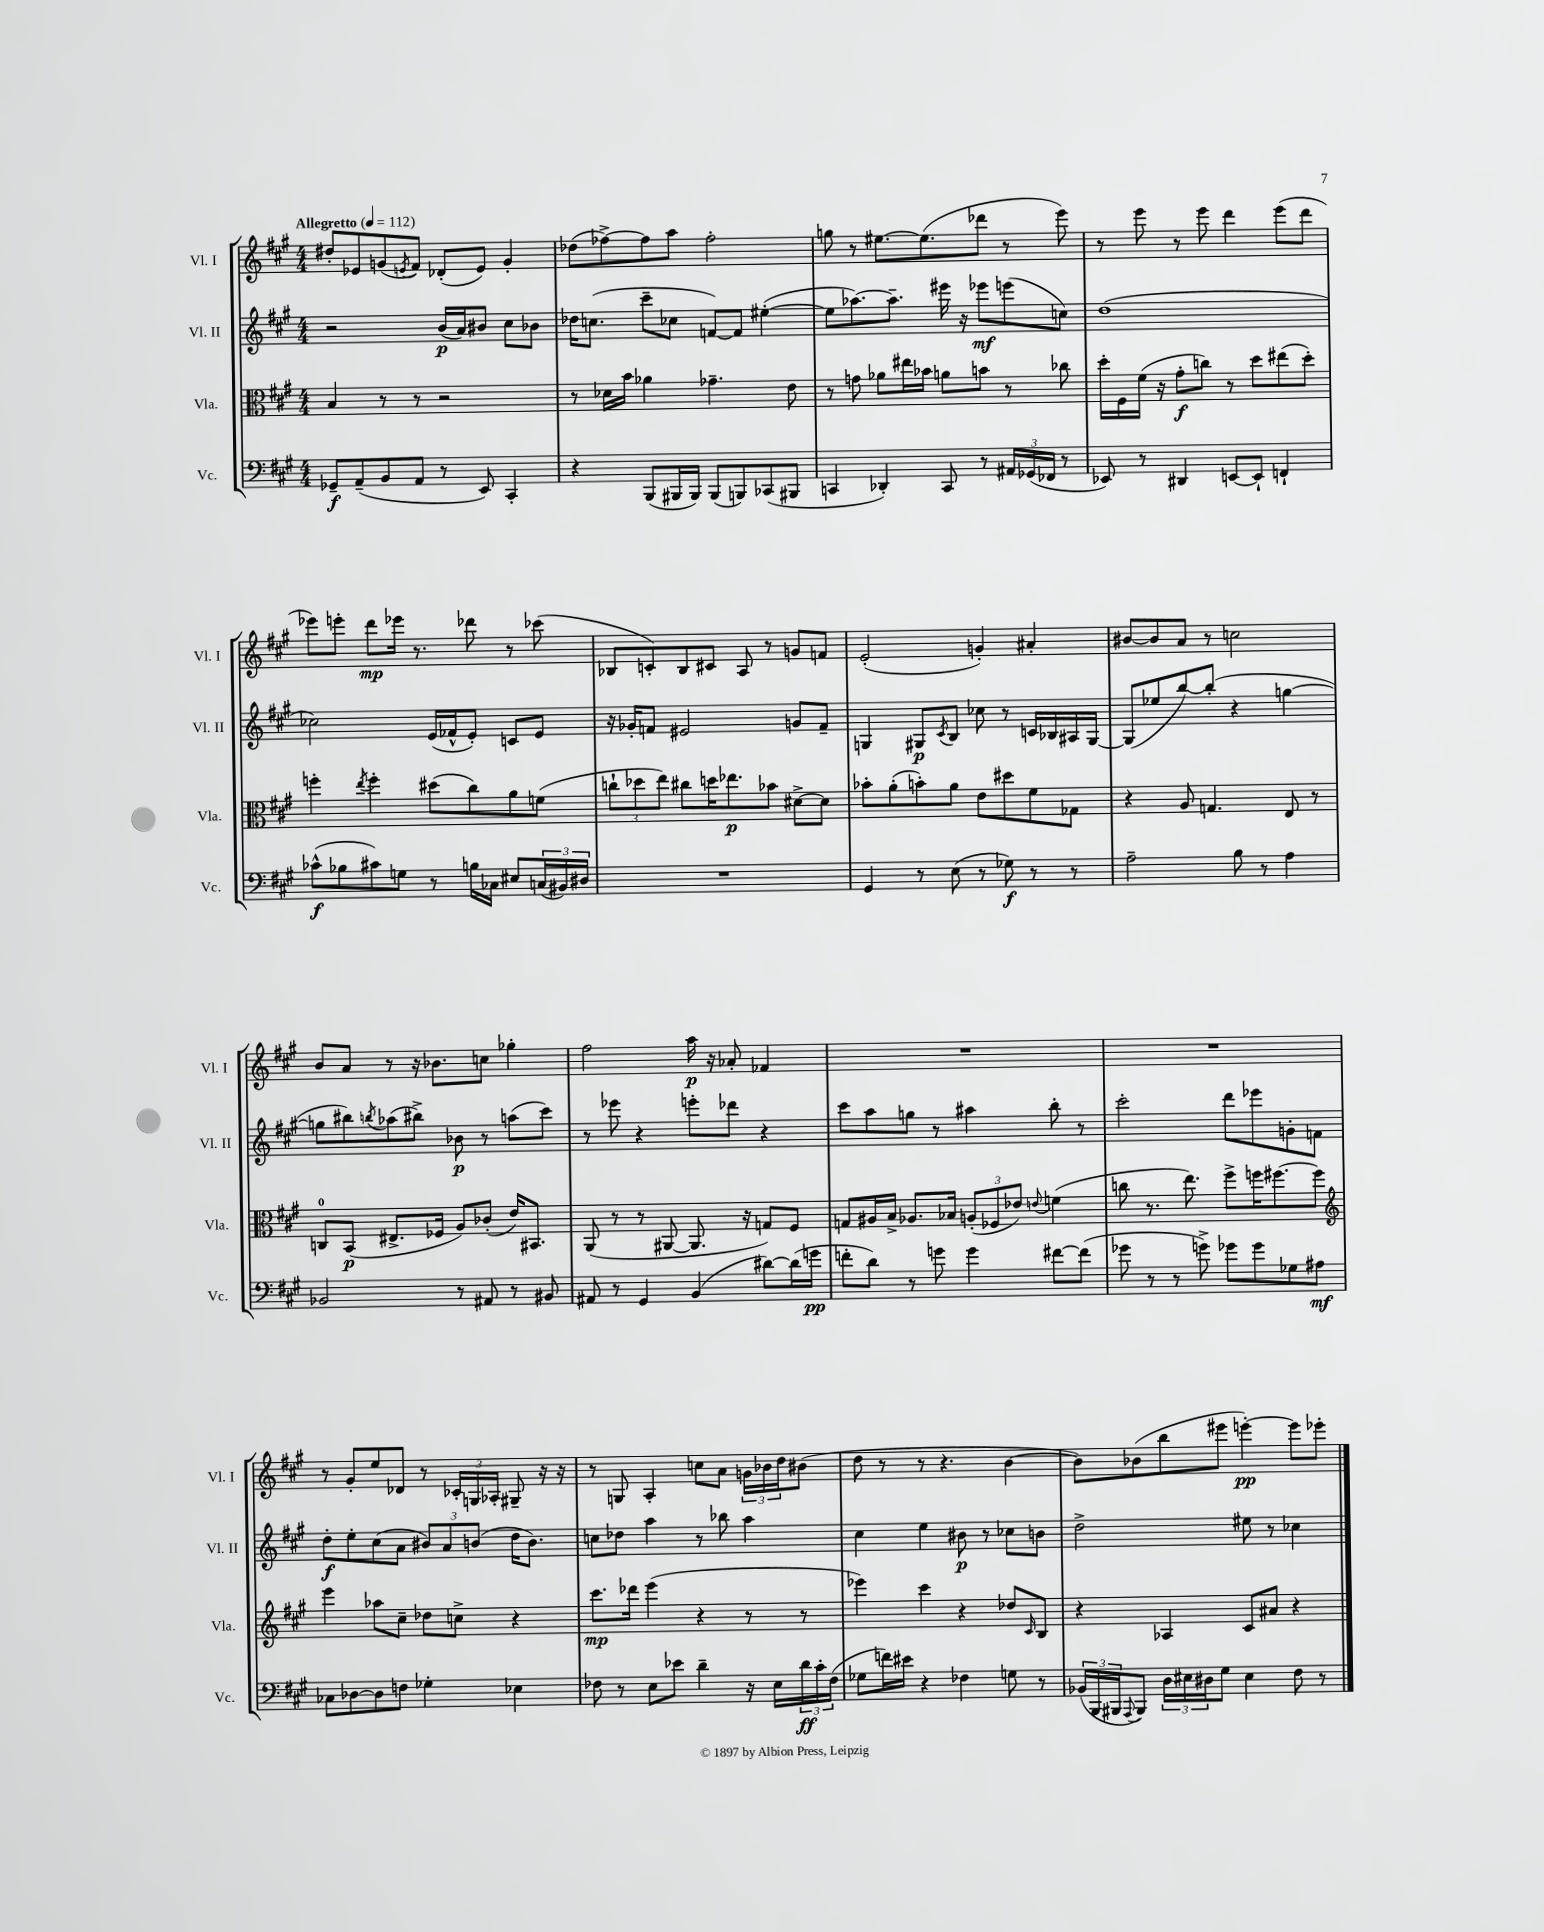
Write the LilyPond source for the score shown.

<<
\new StaffGroup <<
\new Staff = "s0" \with { instrumentName = "Vl. I" shortInstrumentName = "Vl. I" } {
    \clef treble \key a \major \numericTimeSignature \time 4/4 \tempo "Allegretto" 4 = 112
    dis''8-. ees'8 g'8( \acciaccatura { e'8 } fis'8) des'8-.( e'8) g'4-. |
    des''8( fes''8~->) fes''8 a''8 fes''2-. |
    g''8 r8 eis''8.~ eis''8.( des'''8 r8 e'''8) |
    r8 e'''8 r8 e'''8 d'''4 e'''8( d'''8 |
    ees'''8) e'''8-. d'''8\mp ees'''16 r8. des'''8 r8 ces'''8( |
    bes8 c'8-.) bes8 cis'8 a8 r8 g'8 f'8 |
    e'2-.( g'4-.) ais'4-. |
    bis'8~ bis'8 a'8 r8 c''2 |
    b'8 a'8 r8 r16 bes'8. c''8 ges''4-. |
    fis''2 a''16\p r16 aes'8-. fes'4 |
    R1 |
    R1 |
    r8 gis'8-. e''8 des'8 r8 \tuplet 3/2 { ces'16-. g16 aes16-. } gis8-- r16 r16 |
    r8 g8 a4-. c''8 a'8 \tuplet 3/2 { g'16 bes'16 d''16 } bis'8( |
    d''8 r8 r8 r4. b'4~ |
    b'8) bes'8( b''8 eis'''8 e'''4~-.\pp) e'''8 ees'''8-. \bar "|." |
}
\new Staff = "s1" \with { instrumentName = "Vl. II" shortInstrumentName = "Vl. II" } {
    \clef treble \key a \major \numericTimeSignature \time 4/4
    r2 b'16\p( a'16) bis'8 cis''8 bes'8 |
    des''16 c''8.( cis'''8-- ces''8 f'8~) f'8 eis''4~-.( |
    eis''8 aes''8.~) aes''8.-- eis'''16 r16 ees'''8\mf e'''8( c''8) |
    d''1( |
    ces''2) e'16( fes'16-^ e'8-.) c'8 e'8 |
    r16 ges'16-. f'8 eis'2 g'8 f'8-- |
    g4 gis8\p \acciaccatura { cis'8 } b8 ces''8 r8 c'16 bes16 ais16 gis16~ |
    gis8( ees''8 b''8~) b''8-.( r4 g''4~ |
    g''8 bis''8) \acciaccatura { b''8 } aes''8( bis''8->) bes'8\p r8 a''8( cis'''8) |
    r8 ees'''8 r4 e'''8-. des'''8 r4 |
    cis'''8 a''8 g''8 r8 ais''4 b''8-. r8 |
    cis'''2-. d'''8 ees'''8 g'8-. f'8 |
    d''8-.\f e''8-. cis''8( a'8 \tuplet 3/2 { bis'8) a'8 b'8( } d''16 b'8.) |
    c''8 des''8 a''4 r8 bes''8 a''4 |
    cis''4 e''4 bis'8\p r8 ces''8 b'8 |
    d''2-> eis''8 r8 ces''4 \bar "|." |
}
\new Staff = "s2" \with { instrumentName = "Vla." shortInstrumentName = "Vla." } {
    \clef alto \key a \major \numericTimeSignature \time 4/4
    b4 r8 r8 r2 |
    r8 des'16 b'16 aes'4 ges'4.-- e'8 |
    r8 g'8 aes'8 eis''16 bes'16 a'8 b'8 r8 ces''8 |
    d''16-. fis16 fis'16( r16 gis'8-.\f c''8) r8 d''8 eis''8( d''8-.) |
    f''4-. \acciaccatura { e''8 } f''4-. dis''8( cis''8) a'8 f'8( |
    \tuplet 3/2 { c''8-! des''8 e''8) } cis''8 d''16 ees''8.\p bes'8 dis'8~-> dis'8 |
    bes'8-. a'8-.( b'8-.) a'8 e'8 dis''8 fis'8 ges8 |
    r4 a8 g4. e8 r8 |
    c8-0 b,8\p( eis8.-> fes16 a8) ces'8-.( e'16) bis,8. |
    a,8( r8 r8 ais,8~ ais,8. r16 g8) fis8 |
    g8 ais16 b16-> aes8. bes16 \tuplet 3/2 { a8-.( fes8 ees'8) } \appoggiatura { e'8 } f'4( |
    c''8 r8. e''8.) fis''8-> f''16 fis''8.~ fis''8 |
    \clef treble e'''4 aes''8 cis''8-- des''8 c''8-> r4 |
    cis'''8.\mp des'''16 e'''4( r4 r8 r8 |
    ees'''4) cis'''4 r4 des''8 \grace { cis'16 } b8 |
    r4 aes4 cis'8 ais'8 r4 \bar "|." |
}
\new Staff = "s3" \with { instrumentName = "Vc." shortInstrumentName = "Vc." } {
    \clef bass \key a \major \numericTimeSignature \time 4/4
    ges,8--\f a,8--( b,8 a,8 r8 e,8) cis,4-. |
    r4 b,,8( bis,,16 bis,,16) bis,,8( b,,8) ces,8( bis,,8 |
    c,4 des,4-.) c,8 r8 \tuplet 3/2 { ais,16 ges,16( fes,16 } r8 |
    ees,8) r8 dis,4 e,8~ e,8-! f,4-! |
    ces'8-^\f( bes8 cis'8) g8 r8 b16 ces16 eis8 \tuplet 3/2 { c16( bis,16) dis16 } |
    R1 |
    gis,4 r8 e8( r8 ges8\f) r8 r8 |
    a2-- b8 r8 a4 |
    bes,2 r8 ais,8 r8 bis,8 |
    ais,8 r8 gis,4 b,4( dis'8~) dis'16( g'16\pp |
    f'8-. d'8) r8 g'8 g'4 fis'8~ fis'8( |
    ges'8 r8 r8 g'8->) ges'8 ges'8 ges8 ais8\mf |
    ces8 des8~ des8 f8 ges4-. ees4 |
    fes8 r8 e8 ees'8 d'4-- r16 e16 \tuplet 3/2 { d'16\ff cis'16-. fes16( } |
    ges8 f'16) eis'16 r4 fes4 g8 r8 |
    \tuplet 3/2 { bes,16( b,,16 bis,,16 } \appoggiatura { a,,8 } bis,,8) \tuplet 3/2 { d16 eis16 dis16 } gis8 eis4 fis8 r8 \bar "|." |
}
>>
>>
\layout { \context { \Score \remove "Bar_number_engraver" } }
